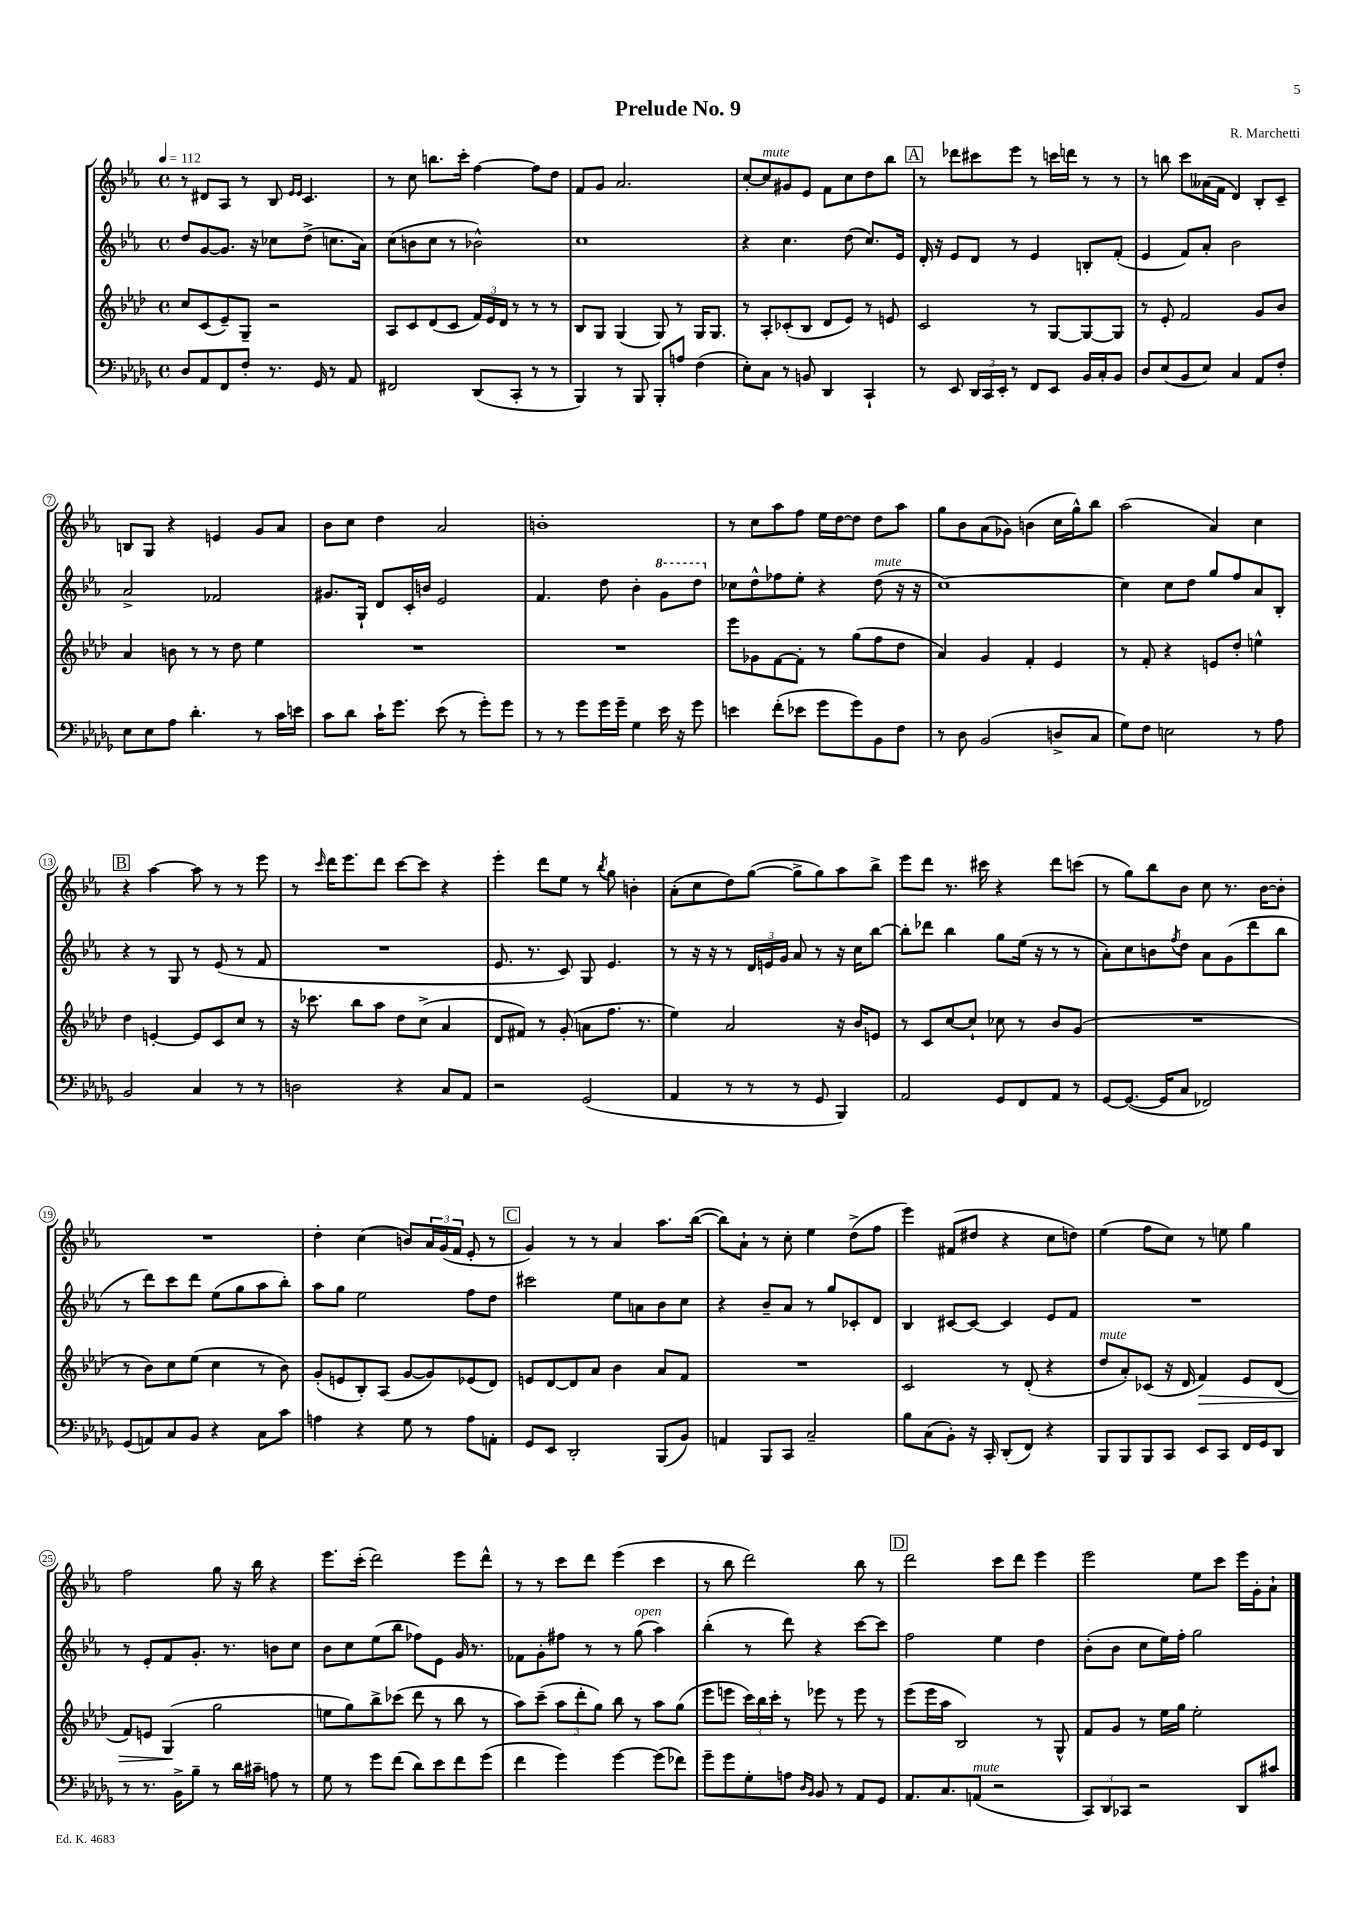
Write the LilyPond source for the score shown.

\header { title = "Prelude No. 9" composer = "R. Marchetti" }
<<
\new StaffGroup <<
\new Staff = "s0" {
    \clef treble \key ees \major \defaultTimeSignature \time 4/4 \tempo 4 = 112
    r8 dis'8 aes8 r8 bes8 \grace { ees'16 ees'16 } c'4. |
    r8 c''8 b''8. c'''16-. f''4~ f''8 d''8 |
    f'8 g'8 aes'2. |
    c''8~-. c''8^\markup { \italic "mute" } gis'8 ees'8 f'8 c''8 d''8 bes''8 |
    \mark \markup { \box "A" } r8 des'''8 cis'''8 ees'''8 r8 c'''16 d'''16 r8 r8 |
    r8 b''8 c'''8 aeses'16( f'16 d'4) bes8-. c'8-- |
    b8 g8 r4 e'4 g'8 aes'8 |
    bes'8 c''8 d''4 aes'2 |
    b'1-. |
    r8 c''8 aes''8 f''8 ees''16 d''16~ d''8 d''8 aes''8 |
    g''8 bes'8 aes'8( ges'8) b'4( c''16 g''16-^) bes''8 |
    aes''2( aes'4) c''4 |
    \mark \markup { \box "B" } r4 aes''4~ aes''8 r8 r8 ees'''8 |
    r8 \grace { c'''16 } d'''16 ees'''8. d'''8 c'''8~ c'''8 r4 |
    ees'''4-. d'''8 ees''8 r8 \acciaccatura { bes''8 } g''8 b'4-. |
    aes'8-.( c''8 d''8) g''8~( g''8-> g''8) aes''8 bes''8-> |
    ees'''8 d'''8 r8. cis'''16 r4 d'''8 c'''8( |
    r8 g''8) bes''8 bes'8 c''8 r8. bes'16~ bes'8-. |
    R1 |
    d''4-. c''4( b'8) \tuplet 3/2 { aes'16 g'16( f'16 } ees'8-. r8 |
    \mark \markup { \box "C" } g'4) r8 r8 aes'4 aes''8. bes''16~( |
    bes''8) aes'8-! r8 c''8-. ees''4 d''8->( f''8 |
    ees'''4) fis'8( dis''8 r4 c''8 d''8) |
    ees''4( f''8 c''8) r8 e''8 g''4 |
    f''2 g''8 r16 bes''16 r4 |
    ees'''8. c'''16-.( d'''2) ees'''8 d'''8-^ |
    r8 r8 c'''8 d'''8 ees'''4( c'''4 |
    r8 bes''8 d'''2) bes''8 r8 |
    \mark \markup { \box "D" } d'''2 c'''8 d'''8 ees'''4 |
    ees'''2 ees''8 c'''8 ees'''16 g'16-. aes'8-! \bar "|." |
}
\new Staff = "s1" {
    \clef treble \key ees \major \defaultTimeSignature \time 4/4
    d''8 g'8~ g'8. r16 ces''8 d''8->( c''8. aes'16) |
    c''8( b'8 c''8 r8 bes'2-^) |
    c''1 |
    r4 c''4. d''8( c''8.) ees'16 |
    \mark \markup { \box "A" } d'16-. r16 ees'8 d'8 r8 ees'4 b8-. f'8-.( |
    ees'4 f'8) aes'8-. bes'2 |
    aes'2-> fes'2 |
    gis'8. g16-! d'8 c'16-. b'16 ees'2 |
    f'4. d''8 bes'4-. \ottava #1 g''8 d'''8 \ottava #0 |
    ces''8 d''8-^ fes''8 ees''8-. r4 d''8^\markup { \italic "mute" }( r16 r16 |
    c''1~) |
    c''4 c''8 d''8 g''8 f''8 aes'8 bes8-. |
    \mark \markup { \box "B" } r4 r8 g8 r8 ees'8( r8 f'8 |
    R1 |
    ees'8. r8. c'8) g8 ees'4. |
    r8 r16 r16 r8 \tuplet 3/2 { d'16 e'16 g'16 } aes'8 r8 r16 c''16 bes''8~ |
    bes''8-. des'''8 bes''4 g''8 ees''16( r16 r8 r8 |
    aes'8-.) c''8 b'8 \acciaccatura { f''8 } d''8 aes'8 g'8( d'''8 bes''8 |
    r8 d'''8) c'''8 d'''8 ees''8( g''8 aes''8 bes''8-.) |
    aes''8 g''8 ees''2 f''8 d''8 |
    \mark \markup { \box "C" } cis'''2 ees''8 a'8 bes'8 c''8 |
    r4 bes'8-- aes'8 r8 g''8 ces'8-. d'8 |
    bes4 cis'8~ cis'8~ cis'4 ees'8 f'8 |
    R1 |
    r8 ees'8-. f'8 g'8.-. r8. b'8 c''8 |
    bes'8 c''8 ees''8( bes''8 fes''8) ees'8 g'16 r8. |
    fes'8 g'8-. fis''8 r8 r8 g''8^\markup { \italic "open" }( aes''4) |
    bes''4-.( r8 d'''8) r4 c'''8~ c'''8 |
    \mark \markup { \box "D" } f''2 ees''4 d''4 |
    bes'8-.( bes'8 c''8 ees''16) f''16-. g''2 \bar "|." |
}
\new Staff = "s2" {
    \clef treble \key aes \major \defaultTimeSignature \time 4/4
    c''8 c'8( ees'8--) g8-- r2 |
    aes8 c'8 des'8( c'8 \tuplet 3/2 { f'16) ees'16 des'16 } r8 r8 r8 |
    bes8 g8 g4( g8) r8 g16 g8. |
    r8 aes8-. ces'8-.( bes8 des'8 ees'8) r8 e'8 |
    \mark \markup { \box "A" } c'2 r8 g8~ g8~ g8 |
    r8 ees'8-. f'2 g'8 bes'8 |
    aes'4 b'8 r8 r8 des''8 ees''4 |
    R1 |
    R1 |
    ees'''8 ges'8 f'8~ f'8-. r8 g''8( f''8 des''8 |
    aes'4) g'4 f'4-. ees'4 |
    r8 f'8-. r4 e'8 des''8-. e''4-^ |
    \mark \markup { \box "B" } des''4 e'4~-. e'8 c'8 c''8 r8 |
    r16 ces'''8. bes''8 aes''8 des''8 c''8->( aes'4 |
    des'8 fis'8) r8 g'8-.( a'8 f''8. r8. |
    ees''4) aes'2 r16 bes'16 e'8 |
    r8 c'8 c''8~ c''8-! ces''8 r8 bes'8 g'8( |
    R1 |
    r8 bes'8) c''8 ees''8( c''4 r8 bes'8) |
    g'8-.( e'8 bes8-.) aes8( g'8~ g'8) ees'8( des'8) |
    \mark \markup { \box "C" } e'8 des'8~ des'8 aes'8 bes'4 aes'8 f'8 |
    R1 |
    c'2 r8 des'8-.( r4 |
    des''8^\markup { \italic "mute" } aes'8-.) ces'8( r16 des'16 f'4\>) ees'8 des'8( |
    f'8) e'8 g4\!( g''2 |
    e''8 g''8) bes''8-> ces'''8( des'''8 r8 bes''8 r8 |
    aes''8) c'''8--( \tuplet 3/2 { aes''8 des'''8-. g''8) } bes''8 r8 aes''8 g''8( |
    ees'''8 e'''8 \tuplet 3/2 { c'''16) bes''16 c'''16-. } r8 ees'''8 r8 ees'''8 r8 |
    \mark \markup { \box "D" } ees'''8( ees'''16 aes''16 bes2) r8 g8-^ |
    f'8 g'8 r8 ees''16 g''16 ees''2-. \bar "|." |
}
\new Staff = "s3" {
    \clef bass \key des \major \defaultTimeSignature \time 4/4
    des8 aes,8 f,8 f8-. r8. ges,16 r8 aes,8 |
    fis,2 des,8( c,8-. r8 r8 |
    bes,,4) r8 bes,,8 bes,,8-. a8 f4( |
    ees8-.) c8 r8 b,8 des,4 c,4-! |
    \mark \markup { \box "A" } r8 ees,8 \tuplet 3/2 { des,16 c,16 ees,16-. } r8 f,8 ees,8 bes,16 c16-. bes,8 |
    des8 ees8( bes,8 ees8) c4 aes,8 f8-. |
    ees8 ees8 aes8 des'4.-. r8 c'16 e'16 |
    c'8 des'8 c'16-! ges'8. ees'8( r8 ges'8-.) ges'8 |
    r8 r8 ges'8 ges'16 ges'16-- ges4 ees'16 r16 ges'8 |
    e'4 f'8-.( ees'8 ges'8 ges'8) bes,8 f8 |
    r8 des8 bes,2( d8-> c8 |
    ges8) f8 e2 r8 aes8 |
    \mark \markup { \box "B" } bes,2 c4 r8 r8 |
    d2 r4 c8 aes,8 |
    r2 ges,2( |
    aes,4 r8 r8 r8 ges,8 bes,,4) |
    aes,2 ges,8 f,8 aes,8 r8 |
    ges,8~ ges,8.~( ges,16 c8 fes,2) |
    ges,8( a,8) c8 bes,8 r4 c8 c'8 |
    a4 r4 ges8 r8 a8 a,8-. |
    \mark \markup { \box "C" } ges,8 ees,8 des,2-. bes,,8( bes,8) |
    a,4 bes,,8 c,8 c2-- |
    bes8 c8( bes,8-.) r16 c,16-. des,8-.( f,8) r4 |
    bes,,8 bes,,8 bes,,8 c,8 ees,8 c,8 f,16 ges,16 des,8 |
    r8 r8. bes,16-> bes8-- r8 des'16 cis'16-- a8 r8 |
    ges8 r8 ges'8 f'8( des'8) ees'8 f'8 ges'8( |
    f'4 ges'4) ges'4~ ges'8( fes'8) |
    ges'8-- ges'8 ges8-. a8 \grace { des16 bes,16 } bes,8 r8 aes,8 ges,8 |
    \mark \markup { \box "D" } aes,8. c8. a,8^\markup { \italic "mute" }( r2 |
    \tuplet 3/2 { c,8) des,8 ces,8 } r2 des,8 cis'8 \bar "|." |
}
>>
>>
\layout { \context { \Score \override BarNumber.stencil = #(make-stencil-circler 0.1 0.3 ly:text-interface::print) } }
